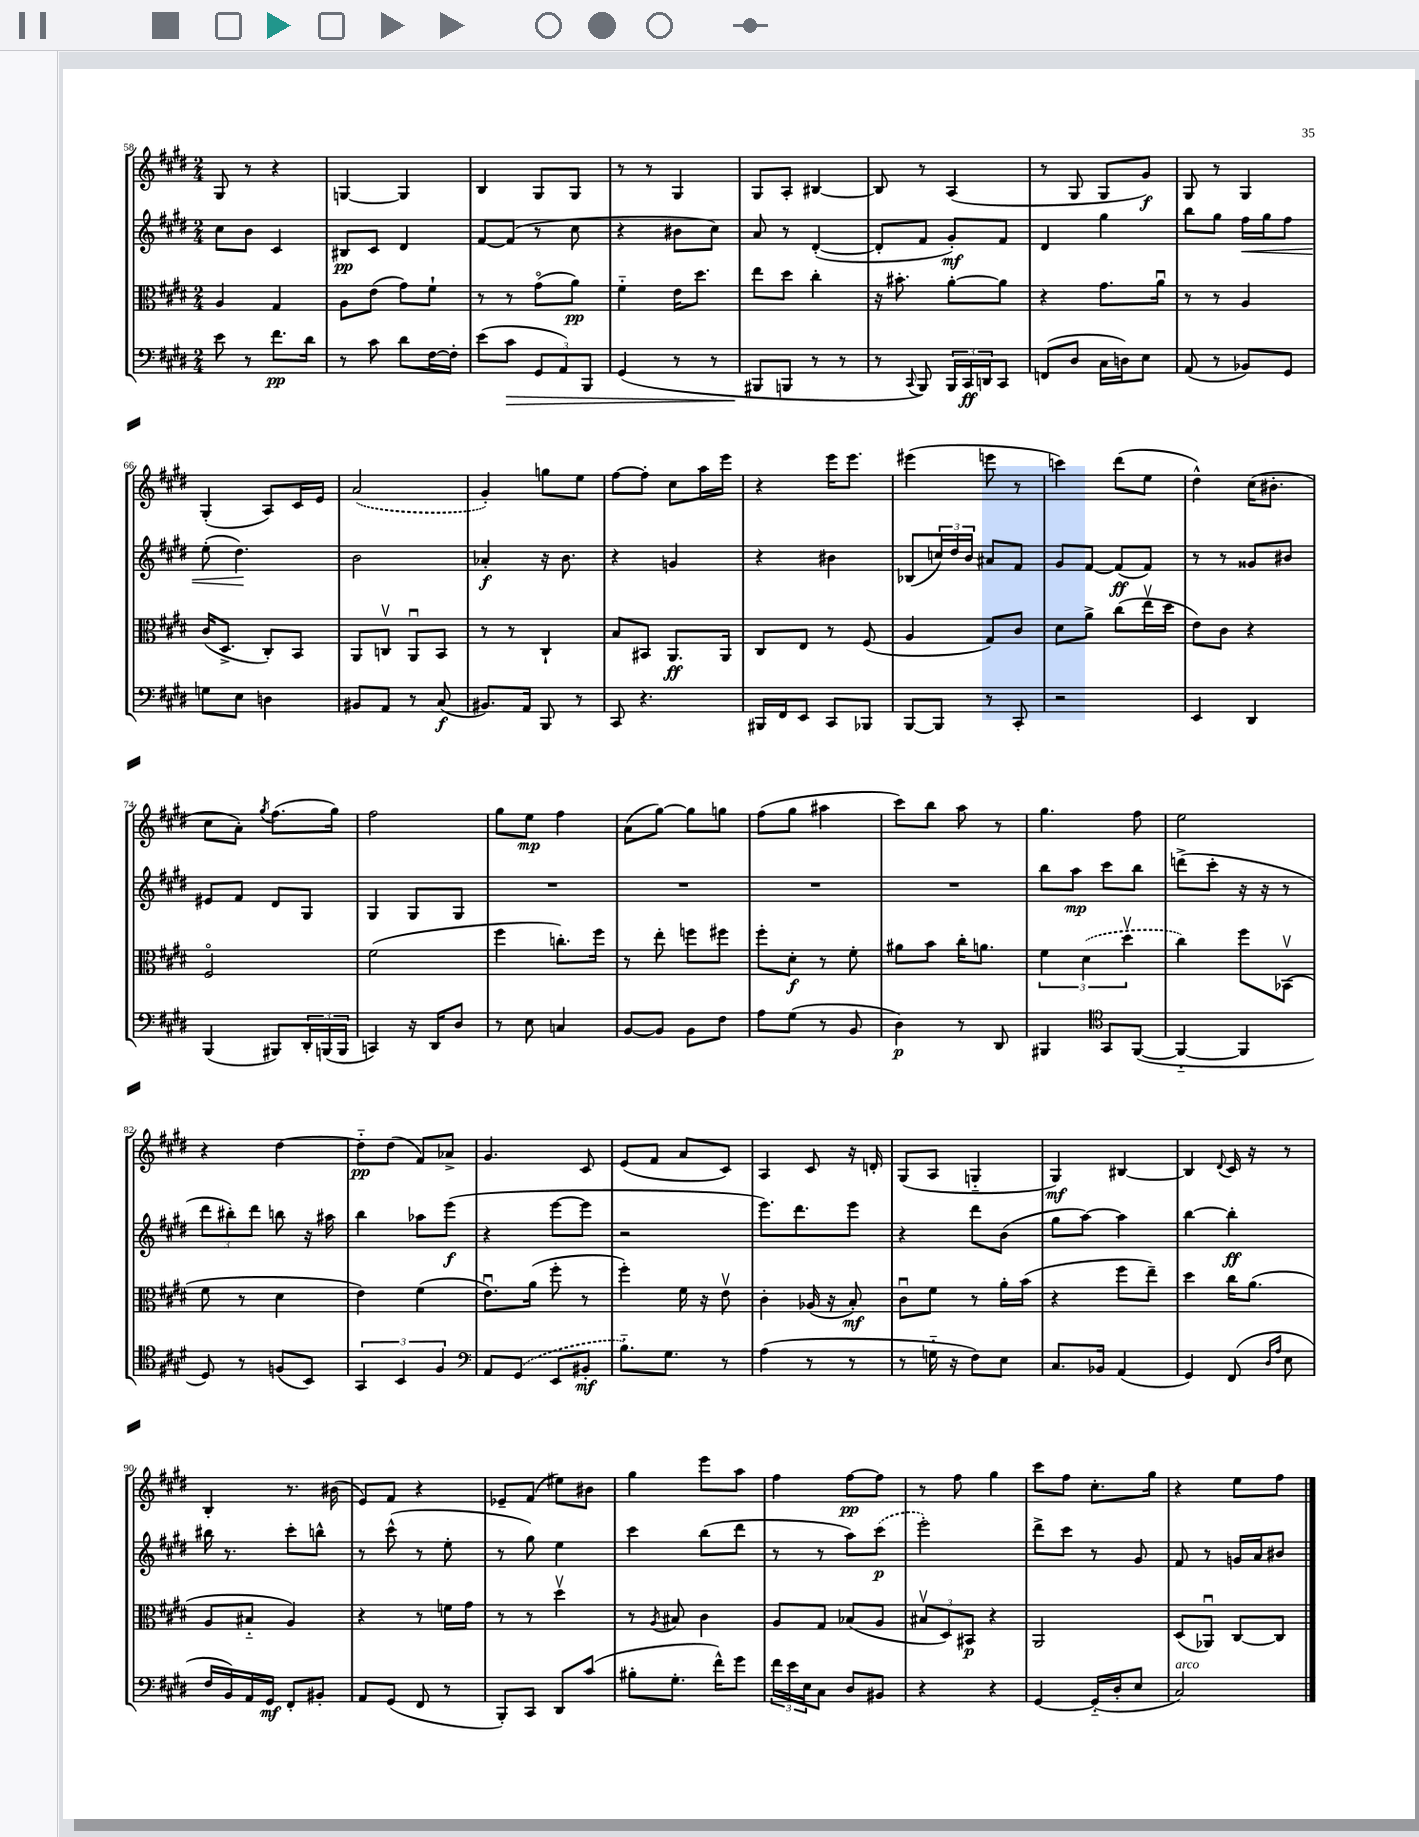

**kern	**kern	**kern	**kern
*staff4	*staff3	*staff2	*staff1
*clefF4	*clefC3	*clefG2	*clefG2
*k[f#c#g#d#]	*k[f#c#g#d#]	*k[f#c#g#d#]	*k[f#c#g#d#]
*M2/4	*M2/4	*M2/4	*M2/4
8e	4A	8cc#	8G#
8r	.	8b	8r
8.f#	4G#	4c#	4r
16d#	.	.	.
=	=	=	=
8r	8A	8B#	[4G
8c#	(8e	8c#	.
8d#	8g#)	4d#	4G]
[16F#	8f#`	.	.
16F#']	.	.	.
=	=	=	=
(8e	8r	[8f#	4B
8c#	8r	(8f#]	.
12GG#	(8g#o	8r	8G#
12AA)	.	.	.
.	8a)	8cc#	8G#
12BBB	.	.	.
=	=	=	=
(4GG#	4f#'~	4r	8r
.	.	.	8r
8r	16e	8b#	4G#
.	8.dd#	.	.
8r	.	8cc#)	.
=	=	=	=
8BBB#	8ee	8a	8G#
8BBB	8dd#	8r	8A'
8r	4cc#'	([4d#'	[4B#
8r	.	.	.
=	=	=	=
8r	16r	8d#']	8B#]
.	8.b#'	.	.
8qqCC#	.	.	.
8BBB)	.	8f#	8r
24BBB	[8a'	8g#')	(4A
24CC#	.	.	.
24DD	.	.	.
8CC#	8a]	8f#	.
=	=	=	=
(8FF	4r	4d#	8r
8D#	.	.	8G#
16C#	8.g#	4gg#	8G#
16D)	.	.	.
8E	.	.	8g#)
.	16au	.	.
=	=	=	=
(8AA	8r	8bb	8G#
8r	8r	8gg#	8r
8BB-)	4A	16ff#	4G#
.	.	16gg#	.
8GG#	.	8ff#	.
=	=	=	=
8G	(16c#	(8ee'	(4G#'
.	8.D#^	.	.
8E	.	4.dd#)	.
4D	8C#')	.	8A)
.	8BB	.	16c#
.	.	.	16e
=	=	=	=
8BB#	8AA	2b	(2a
8AA	8Cv	.	.
8r	8AAu	.	.
(8C#	8BB	.	.
=	=	=	=
8.BB#)	8r	4a-'	4g#')
.	8r	.	.
16AA	.	.	.
8BBB	4C#`	16r	8gg
.	.	8.b	.
8r	.	.	8ee
=	=	=	=
8CC#	8B	4r	[8ff#
4.r	8BB#	.	8ff#']
.	8.AA	4g	8cc#
.	.	.	16aa
.	16AA	.	16eee
=	=	=	=
16BBB#	8C#	4r	4r
16FF#	.	.	.
8EE	8E	.	.
8CC#	8r	4b#	16eee
.	.	.	8.eee
8BBB-	(8F#	.	.
=	=	=	=
[8BBB	4A	(8B-	(4eee#
8BBB]	.	24cc)	.
.	.	24dd#	.
.	.	24b	.
8r	8G#)	8a#	8eee
8CC#'	8c#	8f#	8r
=	=	=	=
2r	8d#	8g#	4ccc)
.	8a^	[8f#	.
.	(8cc#	(8f#]	(8ddd#
.	16eev	8f#)	8ee
.	16dd#	.	.
=	=	=	=
4EE	8e)	8r	4dd#^^)
.	8c#	8r	.
4DD#	4r	8g##	(16cc#
.	.	.	8.b#'
.	.	8b#	.
=	=	=	=
(4BBB	2F#o	8e#	8cc#
.	.	8f#	8a')
.	.	.	8qgg#
8BBB#)	.	8d#	(8.ff#
24DD#'	.	8G#	.
(24BBB	.	.	.
.	.	.	16gg#)
24BBB	.	.	.
=	=	=	=
4CC)	(2f#	4G#	2ff#
16r	.	8G#	.
16DD#	.	.	.
8D#	.	8G#	.
=	=	=	=
8r	4ff#	2r	8gg#
8E	.	.	8ee
4C	8.cc')	.	4ff#
.	16ff#	.	.
=	=	=	=
[8BB	8r	2r	(8a
8BB]	8ee'	.	[8gg#)
8BB	8ff	.	8gg#]
8F#	8ff#	.	8gg
=	=	=	=
8A	8ff#'	2r	(8ff#
(8G#	8d#'	.	8gg#
8r	8r	.	4aa#
8BB	8f#'	.	.
=	=	=	=
4D#)	8a#	2r	8ccc#)
.	8b	.	8bb
8r	16cc#'	.	8aa
.	8.a	.	.
8DD#	.	.	8r
=	=	=	=
4BBB#	6f#	8bb	4.gg#
.	.	8aa	.
.	(6d#	.	.
*clefC4	*	*	*
8GG#	.	8ccc#	.
.	6dd#v	.	.
([8FF#	.	8bb	8ff#
=	=	=	=
4FF#'~_	4cc#)	(8ddd^	2ee
.	.	8ccc#'	.
4FF#]	8ff#	16r	.
.	.	16r	.
.	(8BB-v	8r	.
=	=	=	=
8D#)	8f#	12ddd#	4r
.	.	12bb#')	.
8r	8r	.	.
.	.	12ddd#	.
(8F	4d#	8bb	[4dd#
8BB)	.	16r	.
.	.	16aa#	.
=	=	=	=
6GG#	4e)	4bb	8dd#'~]
.	.	.	(8dd#
6BB	.	.	.
.	(4f#	8aa-	8f#)
6F#	.	.	.
.	.	(8eee	8a-^
=	=	=	=
*clefF4	*	*	*
8AA	8.eu)	4r	4.g#
(8GG#	.	.	.
.	(16a	.	.
8EE	8ff#'	[8eee	.
8BB#'	8r	8eee]	8c#
=	=	=	=
8.B'~)	4ff#')	2r	(8e
.	.	.	8f#
8.G#	.	.	.
.	16f#	.	8a
.	16r	.	.
8r	8ev	.	8c#)
=	=	=	=
(4A	4c#'	8.eee)	4A
.	.	8.ddd#	.
8r	(16A-	.	8c#
.	16r	.	.
8r	8B')	8eee	16r
.	.	.	16d'
=	=	=	=
8r	8c#u	4r	(8G#
16G'~	8f#	.	8A
16r	.	.	.
8F#)	8r	8ddd#	4G'~
8E	16a'	(8b	.
.	(16b	.	.
=	=	=	=
8.C#	4r	8gg#	4G#)
.	.	[8aa)	.
16BB-	.	.	.
(4AA	8ff#	4aa]	[4B#
.	8ee~)	.	.
=	=	=	=
4GG#)	4dd#	[4bb	4B#]
.	.	.	8qqd#
(8FF#	16cc#	4bb']	16c#
.	(8.a	.	16r
16qqD#	.	.	.
16qqA	.	.	.
8E	.	.	8r
=	=	=	=
16F#	8A	16bb#	4B'
16BB)	.	8.r	.
16AA	8B#'~	.	.
16GG#	.	.	.
8FF#'	4A)	8ccc#'	8.r
8BB#'	.	8bb^^	.
.	.	.	(16b#
=	=	=	=
8AA	4r	8r	8e)
(8GG#	.	(8ccc#^^	8f#
8FF#	8r	8r	4r
8r	16f	8ee'	.
.	16g#	.	.
=	=	=	=
8BBB')	8r	8r	8e-~
8CC#	8r	8gg#)	(8f#
8DD#	4dd#v	4ee	8ee#)
(8c#	.	.	8b#
=	=	=	=
8B#'	8r	4ccc#	4gg#
.	8qA	.	.
8.G#'	8B#	.	.
.	4c#	(8bb	8eee
16f#^^)	.	.	.
8g#	.	8ddd#	8aa
=	=	=	=
24f#	8A	8r	4ff#
24e	.	.	.
24E	.	.	.
8C#	8G#	8r	.
8D#	(8B-	8aa)	[8ff#
8BB#	8A	(8ccc#	8ff#]
=	=	=	=
4r	12B#v	2eee')	8r
.	12D#)	.	.
.	.	.	8ff#
.	12BB#	.	.
4r	4r	.	4gg#
=	=	=	=
[4GG#	2AA	8ddd#^	8ccc#
.	.	8ccc#	8ff#
(16GG#'~]	.	8r	8.cc#'
16D#'	.	.	.
8E	.	8g#	.
.	.	.	16gg#
=	=	=	=
2C#)	(8D#	8f#	4r
.	8AA-u)	8r	.
.	[8C#	16g	8ee
.	.	16a	.
.	8C#]	8b#	8ff#
==	==	==	==
*-	*-	*-	*-
